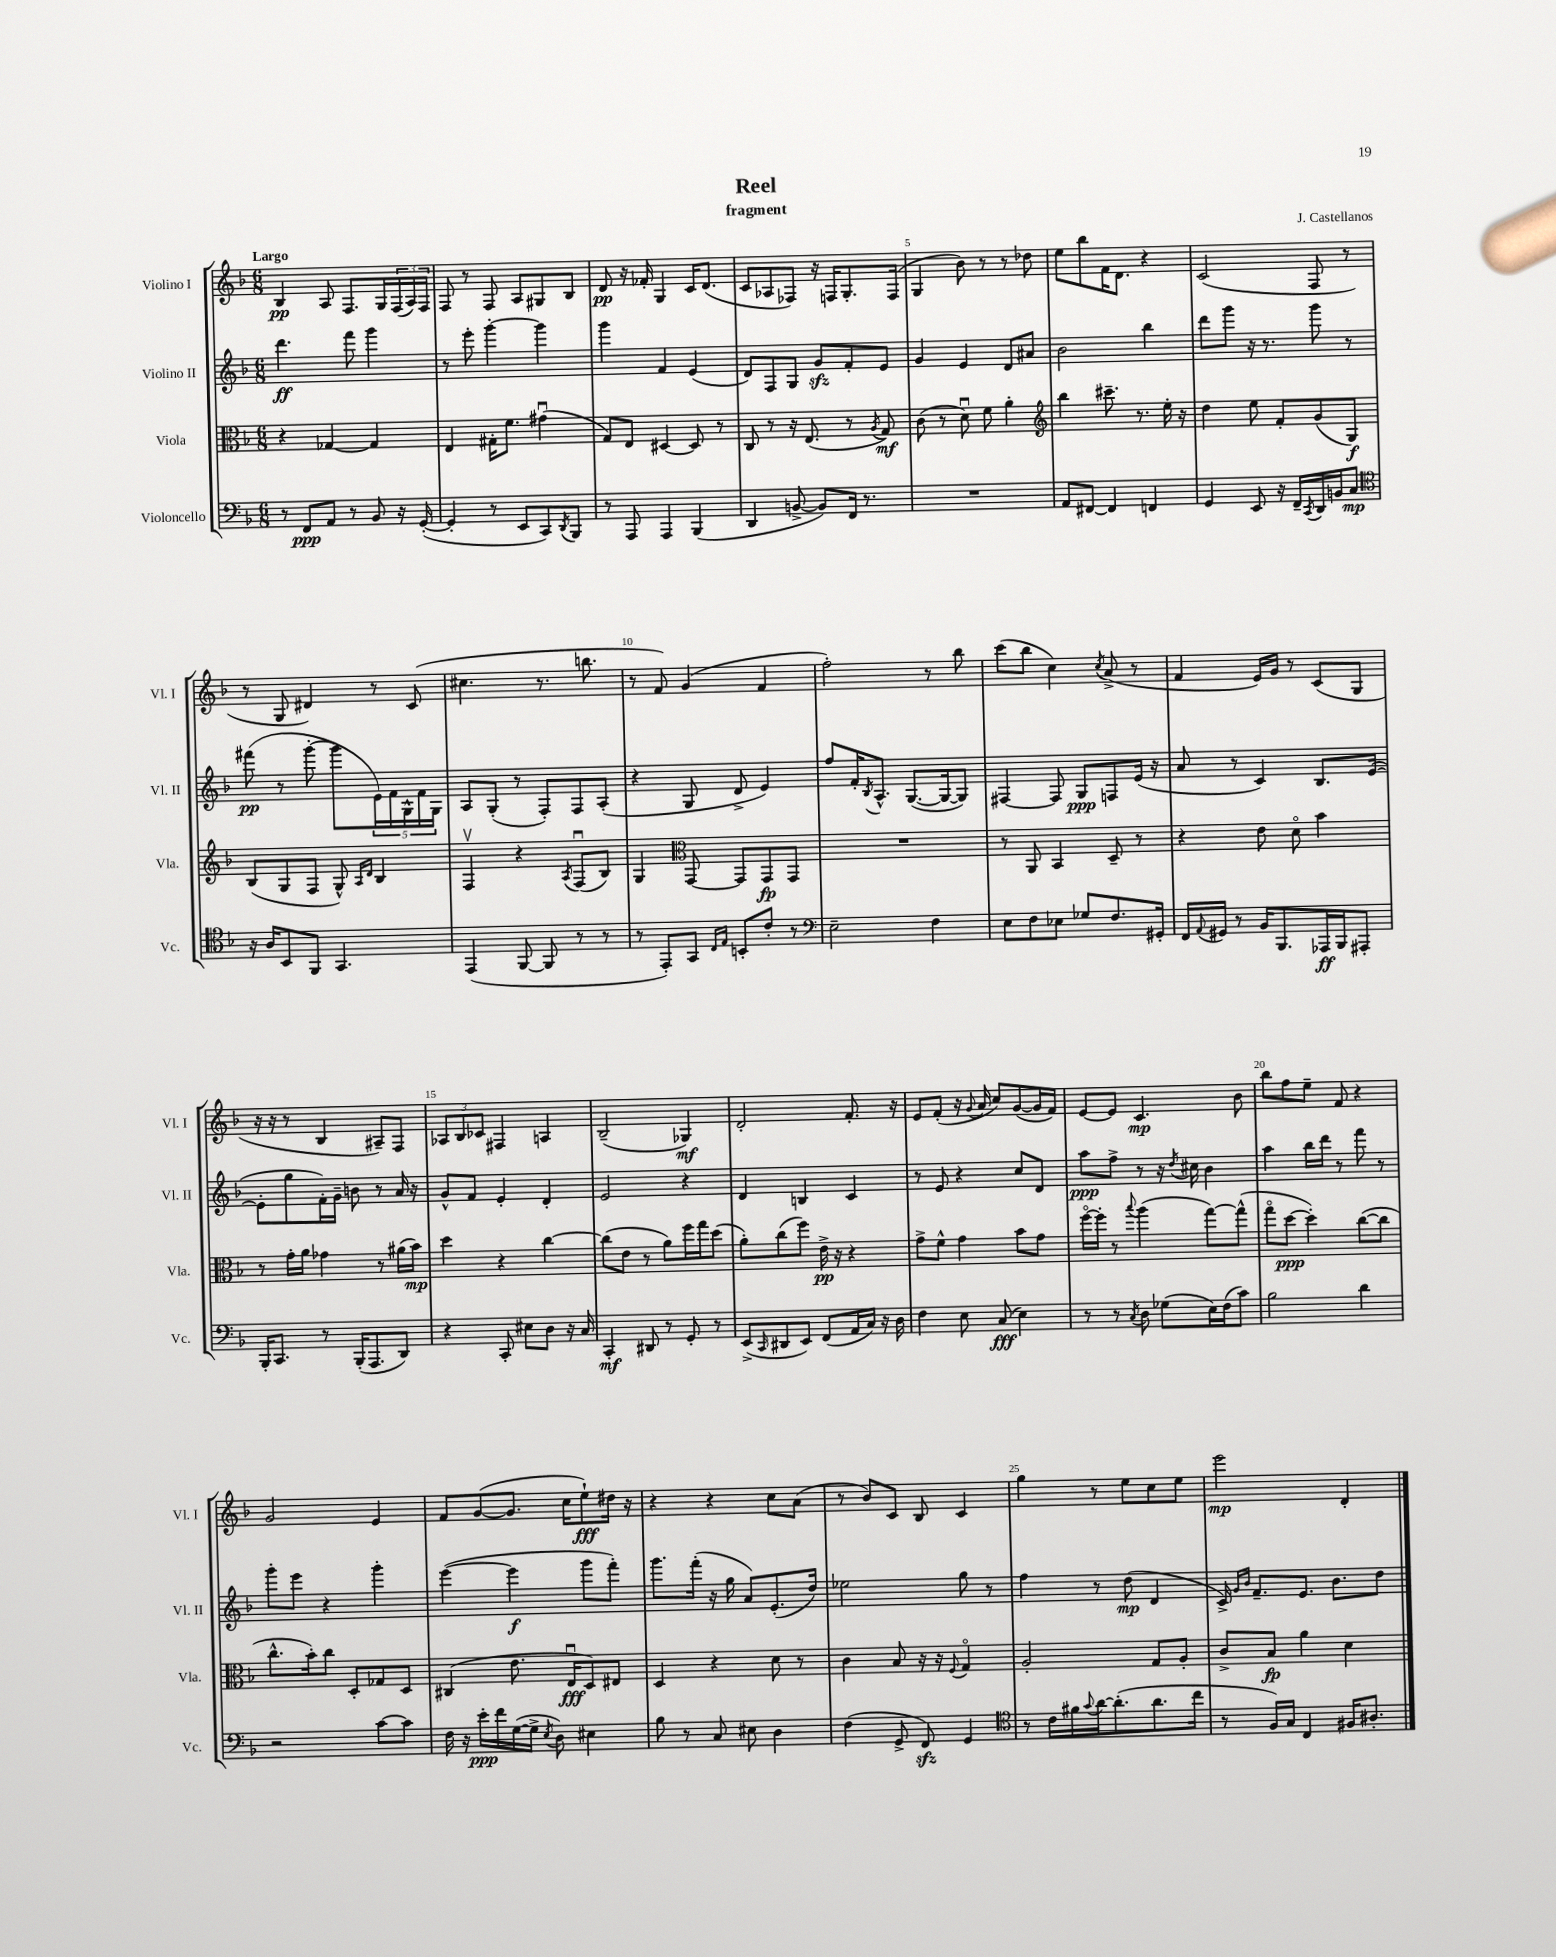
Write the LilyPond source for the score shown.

\header { title = "Reel" composer = "J. Castellanos" subtitle = "fragment" }
<<
\new StaffGroup <<
\new Staff = "s0" \with { instrumentName = "Violino I" shortInstrumentName = "Vl. I" } {
    \clef treble \key f \major \numericTimeSignature \time 6/8 \tempo "Largo"
    bes4\pp a8 f8. g16 \tuplet 3/2 { f16( a16) f16 } |
    f8 r8 f8 a8 gis8 bes8 |
    d'8\pp r16 fes'16-. g4 c'16 d'8.( |
    c'8 aes8 fes8) r16 f16 g8.-. f16( |
    g4 bes'8) r8 r8 des''8 |
    e''8 bes''8 f'16 d'8. r4 |
    c'2( f8 r8 |
    r8 g8 dis'4) r8 c'8( |
    cis''4. r8. b''8. |
    r8 f'8) g'4( f'4 |
    f''2-.) r8 bes''8 |
    c'''8( bes''8 c''4) \acciaccatura { c''8 } a'8->( r8 |
    f'4 e'16) g'16 r8 c'8( g8 |
    r16 r16 r8 bes4 ais8--) f8 |
    \tuplet 3/2 { aes8 bes8 ces'8 } fis4 a4 |
    bes2--( ges4\mf) |
    d'2-. f'8.-. r16 |
    e'8 f'8-.( r16 \appoggiatura { g'8 } a'16 c''8) g'8~( g'16 f'16) |
    e'8~ e'8 c'4.\mp bes'8 |
    bes''8 f''8 e''8-- f'8 r4 |
    g'2 e'4 |
    f'8 g'8~( g'8. c''16 e''8-!\fff) dis''16 r16 |
    r4 r4 c''8 a'8( |
    r8 bes'8) c'8 bes8 c'4 |
    g''4 r8 e''8 c''8 e''8 |
    e'''2\mp d'4-. \bar "|." |
}
\new Staff = "s1" \with { instrumentName = "Violino II" shortInstrumentName = "Vl. II" } {
    \clef treble \key f \major \numericTimeSignature \time 6/8
    d'''4.\ff f'''8 g'''4 |
    r8 e'''8-. g'''4~-. g'''4 |
    g'''4 f'4 e'4( |
    d'8) f8 g8 g'8\sfz f'8-. e'8 |
    g'4 e'4 d'8 ais'8 |
    bes'2 bes''4 |
    d'''8 g'''8 r16 r8. g'''8 r8 |
    fis'''8\pp( r8 g'''8~-. g'''8 \tuplet 5/4 { e'16) f'16 g16-^ f'16 g16 } |
    a8 g8-.( r8 f8-.) f8 a8-.( |
    r4 g8 d'8-> e'4) |
    f''8 f'16-. \acciaccatura { bes8 } a8.-^ g8.~( g16~ g8) |
    fis4~ fis8 g8\ppp f8 e'16( r16 |
    a'8 r8 c'4) bes8. e'16~( |
    e'8-. g''8 f'16-.) g'16-- b'8 r8 a'16 r16 |
    g'8-^ f'8 e'4-. d'4-. |
    e'2 r4 |
    d'4 b4 c'4 |
    r8 e'8 r4 c''8 d'8 |
    a''8\ppp f''8-> r8 r16 \acciaccatura { d''8 } cis''16 bes'4 |
    a''4 bes''16 d'''16 r8 f'''8 r8 |
    g'''8-. e'''8 r4 g'''4-. |
    e'''4~( e'''4\f g'''8 f'''8-.) |
    g'''8. f'''16-.( r16 g''16 a'8) e'8.-.( d''16) |
    ees''2 g''8 r8 |
    f''4 r8 d''8\mp( d'4 |
    c'16->) \grace { g'16 bes'16 } f'8.-- e'8. bes'8. d''8 \bar "|." |
}
\new Staff = "s2" \with { instrumentName = "Viola" shortInstrumentName = "Vla." } {
    \clef alto \key f \major \numericTimeSignature \time 6/8
    r4 ges4~ ges4 |
    e4 gis16-. f'8. gis'4\downbow( |
    g8) e8 dis4~ dis8 r8 |
    c8 r8 r16 e8.( r8 \acciaccatura { a8 } g8\mf) |
    c'8( r8 d'8\downbow) f'8 a'4-. |
    \clef treble bes''4 cis'''8.-- r8. e''16-. r16 |
    d''4 e''8 f'8-. g'8( g8\f) |
    bes8( g8 f8 g8-^) \grace { a16 d'16 } bes4 |
    f4\upbow r4 \acciaccatura { a8 } f8\downbow( bes8) |
    g4 \clef alto g,8~ g,8 g,8\fp g,8 |
    R2. |
    r8 a,8 bes,4 d8-- r8 |
    r4 e'8 d'8\flageolet bes'4 |
    r8 g'16-. a'16 ges'4 r8 ais'16( bes'16\mp) |
    d''4 r4 c''4~ |
    c''8( e'8 r8 a'8) f''16 g''16 d''8( |
    a'8-.) c''8( f''8) e'16->\pp r16 r4 |
    g'8-> f'8-^ g'4 bes'8 g'8 |
    f''16~\flageolet f''16-. r8 \appoggiatura { bes''8 } a''4( g''8~) g''8-^( |
    g''8\flageolet d''8~\ppp d''4-.) c''8~( c''8 |
    c''8.-^ bes'16-.) c''8 d8-. ges8 d8 |
    cis4( e'8. e16\downbow\fff d8) eis8 |
    d4 r4 d'8 r8 |
    c'4 bes8 r16 r16 \appoggiatura { f8 } g4\flageolet |
    a2-. g8 a8-. |
    c'8-> bes8\fp a'4 d'4 \bar "|." |
}
\new Staff = "s3" \with { instrumentName = "Violoncello" shortInstrumentName = "Vc." } {
    \clef bass \key f \major \numericTimeSignature \time 6/8
    r8 f,8\ppp a,8 r8 bes,8 r16 g,16~-.( |
    g,4-. r8 e,8 c,8) \acciaccatura { d,8 } bes,,8 |
    r8 a,,8 a,,4 bes,,4( |
    d,4 b,8~-> b,8) f,16 r8. |
    R2. |
    a,8 fis,8~ fis,4 f,4 |
    g,4 e,8 r16 f,16-- \acciaccatura { c,8 } d,16 b,16 c8\mp |
    \clef tenor r16 a16 bes,8 f,8 g,4. |
    e,4( f,8~ f,8 r8 r8 |
    r8 e,8-.) g,8 \grace { c16 e16 } b,8-. c'8-. r8 |
    \clef bass e2-- f4 |
    e8 f8 ees8 ges8 f8. gis,16-. |
    f,16 \appoggiatura { a,8 } gis,16 r8 bes,16 bes,,8. aes,,16\ff bes,,16 ais,,8-. |
    bes,,16-. c,8. r8 bes,,16-.( a,,8. d,8) |
    r4 c,8-. eis8 d8 r16 c16 |
    c,4-.\mf dis,8 r8 g,8-. r8 |
    e,8->( \grace { c,16 } dis,8 e,8) f,8( a,16 c16) r16 d16 |
    f4 e8 c8\fff( e4) |
    r8 r8 \acciaccatura { c8 } d8 ges8( e16) f16( c'8) |
    bes2 d'4 |
    r2 c'8~ c'8 |
    f16 r16 e'16-.\ppp f'16 g16~( g16-> \acciaccatura { e8 } d8) eis4 |
    bes8 r8 c8 eis8 d4 |
    f4( g,8-> f,8\sfz) g,4 |
    \clef tenor r8 c'16 fis'16 \appoggiatura { g'8 } a'16~ a'8.-.( a'8. c''16 |
    r8 f16) g16 c4 fis16 ais8.-. \bar "|." |
}
>>
>>
\layout { \context { \Score \override BarNumber.break-visibility = ##(#f #t #t) barNumberVisibility = #(every-nth-bar-number-visible 5) } }
